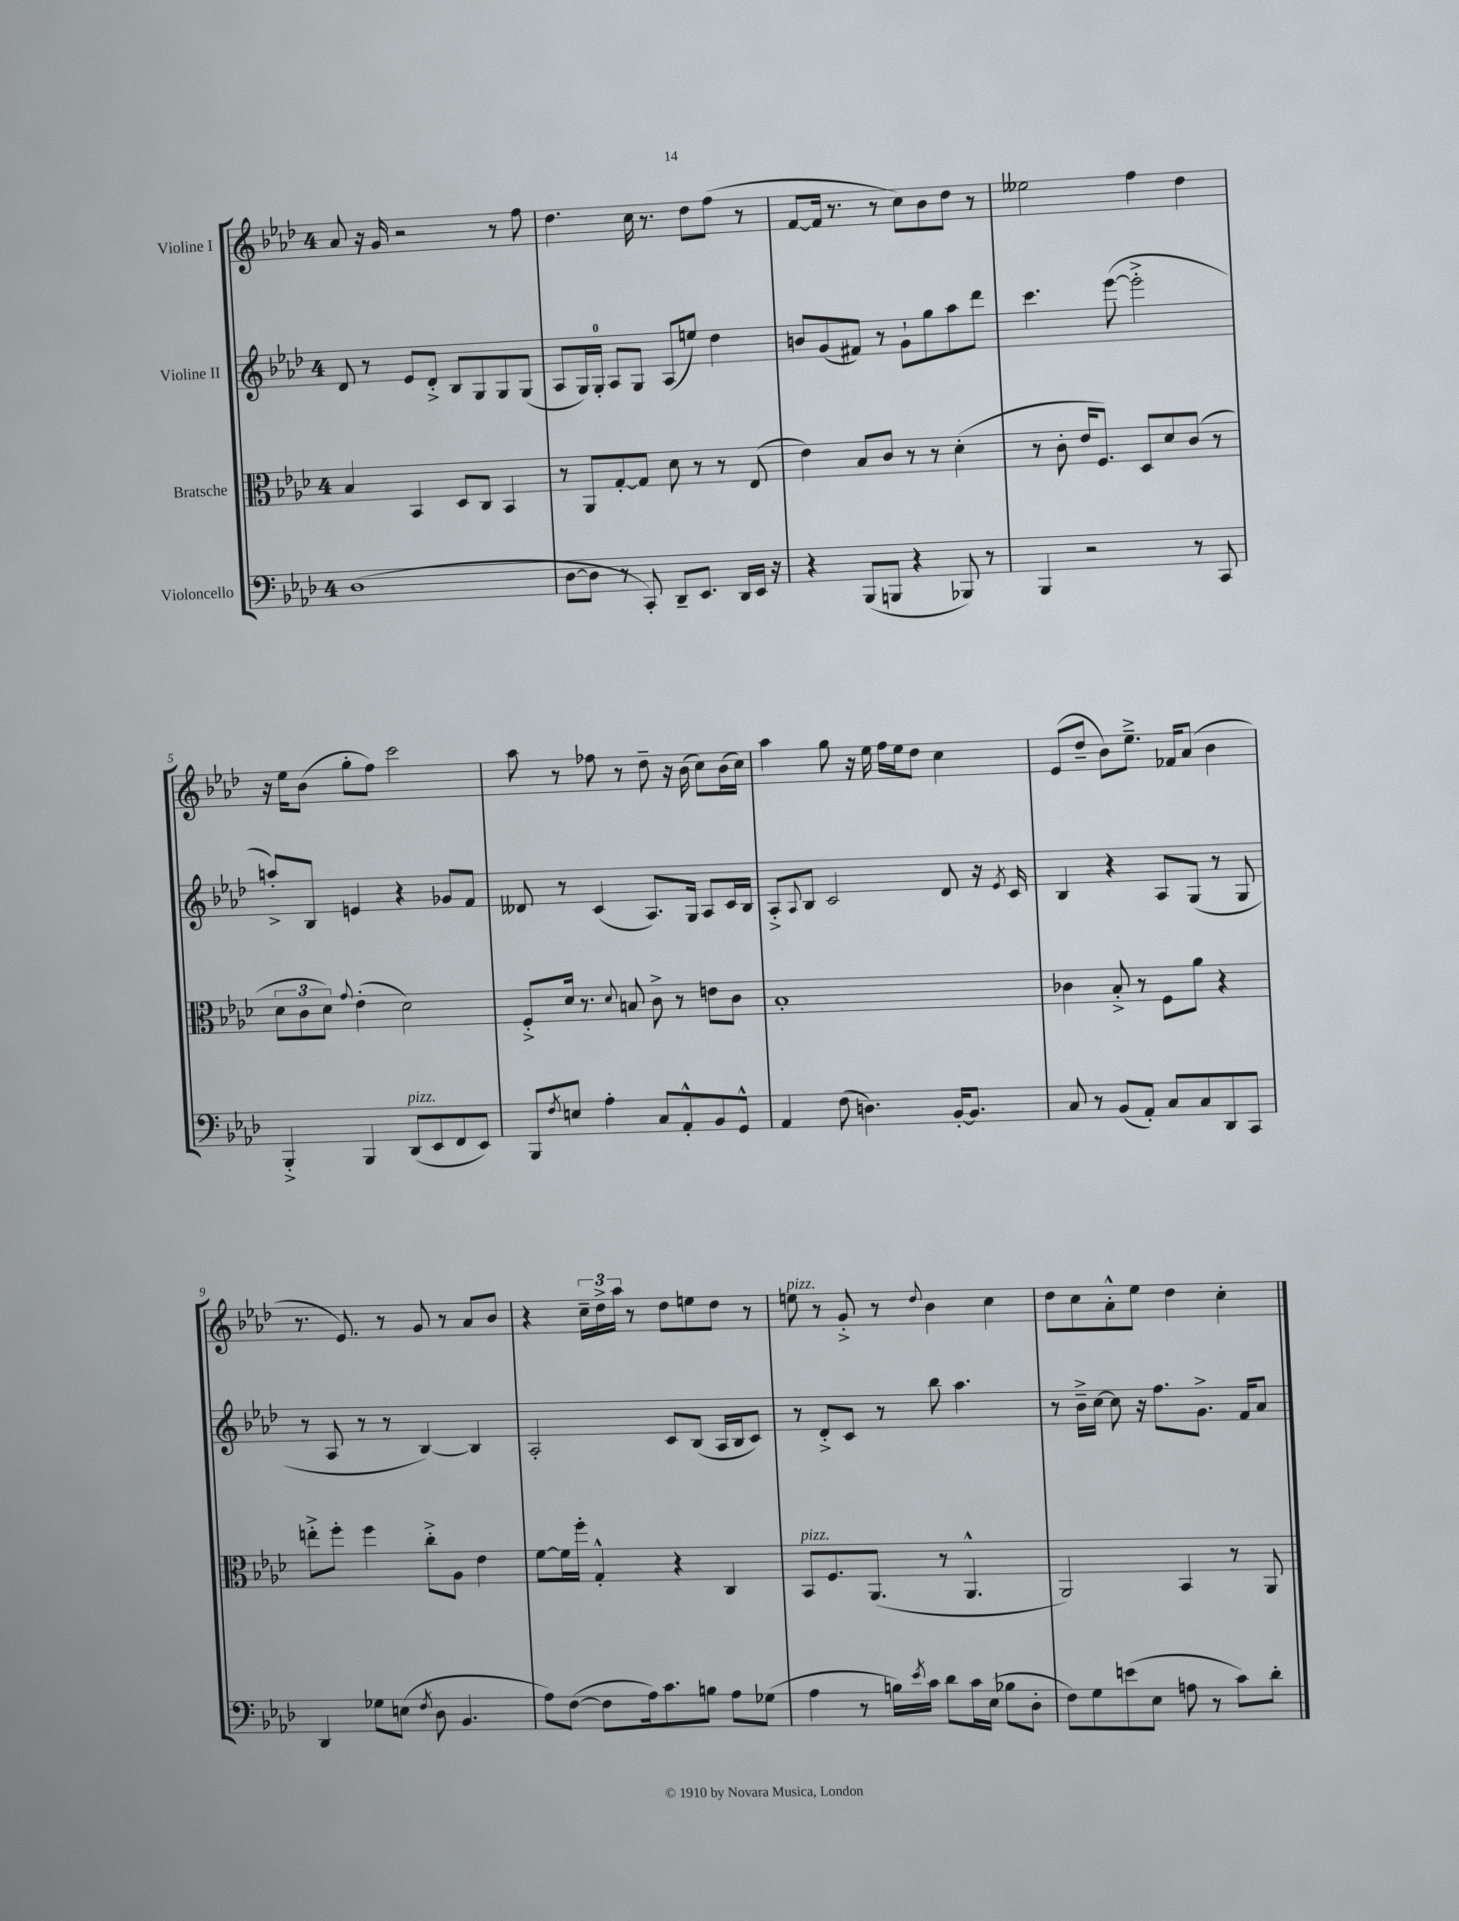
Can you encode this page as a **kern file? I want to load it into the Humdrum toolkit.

**kern	**kern	**kern	**kern
*staff4	*staff3	*staff2	*staff1
*clefF4	*clefC3	*clefG2	*clefG2
*k[b-e-a-d-]	*k[b-e-a-d-]	*k[b-e-a-d-]	*k[b-e-a-d-]
*M4/4	*M4/4	*M4/4	*M4/4
(1D-	4B-	8d-	8a-
.	.	8r	16r
.	.	.	16g
.	4BB-	8e-	2r
.	.	8d-'^	.
.	8D-	8B-	.
.	8C	8G	.
.	4BB-	8G	8r
.	.	(8G	8ff
=	=	=	=
[8D-	8r	8A-	4.dd-
8D-]	8AA-	16G)	.
.	.	16G'	.
8r	[8G'	8A-	.
8CC')	8G]	8G	16cc
.	.	.	8.r
8DD-~	8d-	(8A-	.
8.EE-	8r	8ee)	8dd-
.	8r	4dd-	(8ff
16DD-	.	.	.
16EE-	(8E-	.	8r
16r	.	.	.
=	=	=	=
4r	4e-)	8b	[8f
.	.	(8g	16f]
.	.	.	8.r
(8BBB-	8B-	8f#)	.
8BBB	8c	8r	8r
4r	8r	8g`	8cc)
.	8r	8gg	8b-
8BBB-)	(4d-'	8aa-	8dd-
8r	.	8ddd-	8r
=	=	=	=
4BBB-	8r	4.ccc	2ee--
.	8c'	.	.
2r	16e-	.	.
.	8.F)	.	.
.	.	([8eee-	.
.	8D-	2eee-'^]	4ff
.	8d-	.	.
8r	(8c	.	4dd-
8CC	8r	.	.
=	=	=	=
4BBB-'^	12d-	8aa'^)	16r
.	.	.	16ee-
.	12c	.	.
.	.	8B-	(8b-
.	12d-)	.	.
.	8qqg	.	.
4BBB-	(4e-'	4e	8gg'
.	.	.	8ff)
(8DD-	2d-)	4r	2ccc
8EE-	.	.	.
8FF	.	8g-	.
8EE-)	.	8f	.
=	=	=	=
8BBB-	8F'^	8d--	8aa-
8qF	.	.	.
8E	16d-	8r	8r
.	8.r	.	.
4A-'	.	(4c	8ff-
.	8qqd-	.	.
.	8B	.	8r
8C	8c^	8.A-)	8dd-~
8AA-'^^	8r	.	16r
.	.	16G	(16b-
8BB-	8e	8A-	8cc)
8GG^^	8c	16c	(16b-
.	.	16B-	16cc)
=	=	=	=
4AA-	1B-'	8A-'^	4aa-
.	.	8qqA-	.
.	.	8B-	.
(8F	.	2c	8gg
4.D)	.	.	16r
.	.	.	16ee-
.	.	.	16ff
.	.	.	16ee-
.	.	.	8dd-
[16BB-'	.	8d-	4cc
8.BB-]	.	.	.
.	.	16r	.
.	.	8qe-	.
.	.	16c	.
=	=	=	=
8C	4c-	4B-	(8e-
8r	.	.	8dd-~
(8BB-	8B-'^	4r	8b-)
8AA-')	8r	.	8.ee-~^
8C	8F	8A-	.
.	.	.	16f-
8C	8a-	(8G	(8a-
8DD-	4r	8r	4b-
8CC	.	8G	.
=	=	=	=
4DD-	8ee'^	8r	8.r
.	8ff'	8A-	.
.	.	.	8.e-)
8G-	4ff	8r	.
(8E	.	8r	8r
8qF	.	.	.
8D-	8cc'^	[4B-)	8g
4.BB-	8A-	.	8r
.	4e-	4B-]	8a-
.	.	.	8b-
=	=	=	=
8A-)	[8f	2A-'	4r
([8F	16f]	.	.
.	16ff'	.	.
8F]	4G'^^	.	24cc~
.	.	.	24dd-^
.	.	.	24aa-
16A-)	.	.	8r
8.c	.	.	.
.	4r	8c	8dd-
8B	.	(8B-	8ee
8A-	4C	16A-	8dd-
.	.	16B-	.
(8G-	.	8c)	8r
=	=	=	=
4A-	8BB-	8r	8ee
.	8.F	8d-'^	8r
8r	.	8c	8g'^
.	(8.AA-	.	.
16B)	.	8r	8r
8qe-	.	.	.
16c	.	.	.
.	.	.	8qqdd-
8d-	8r	8bb-	4b-
16c	4.AA-^^	4.aa-	.
(16E-	.	.	.
8B-	.	.	4cc
8D-'	.	.	.
=	=	=	=
8F)	2AA-)	8r	8dd-
8G	.	16b-~^	8cc
.	.	[16cc	.
(8e	.	8cc]	8a-'^^
8E-	.	16r	8ee-
.	.	8.ff	.
8A	4BB-	.	4dd-
8r	.	8.g^	.
8c)	8r	.	4cc'
.	.	16f	.
8d-'	8AA-	8a-	.
==	==	==	==
*-	*-	*-	*-
